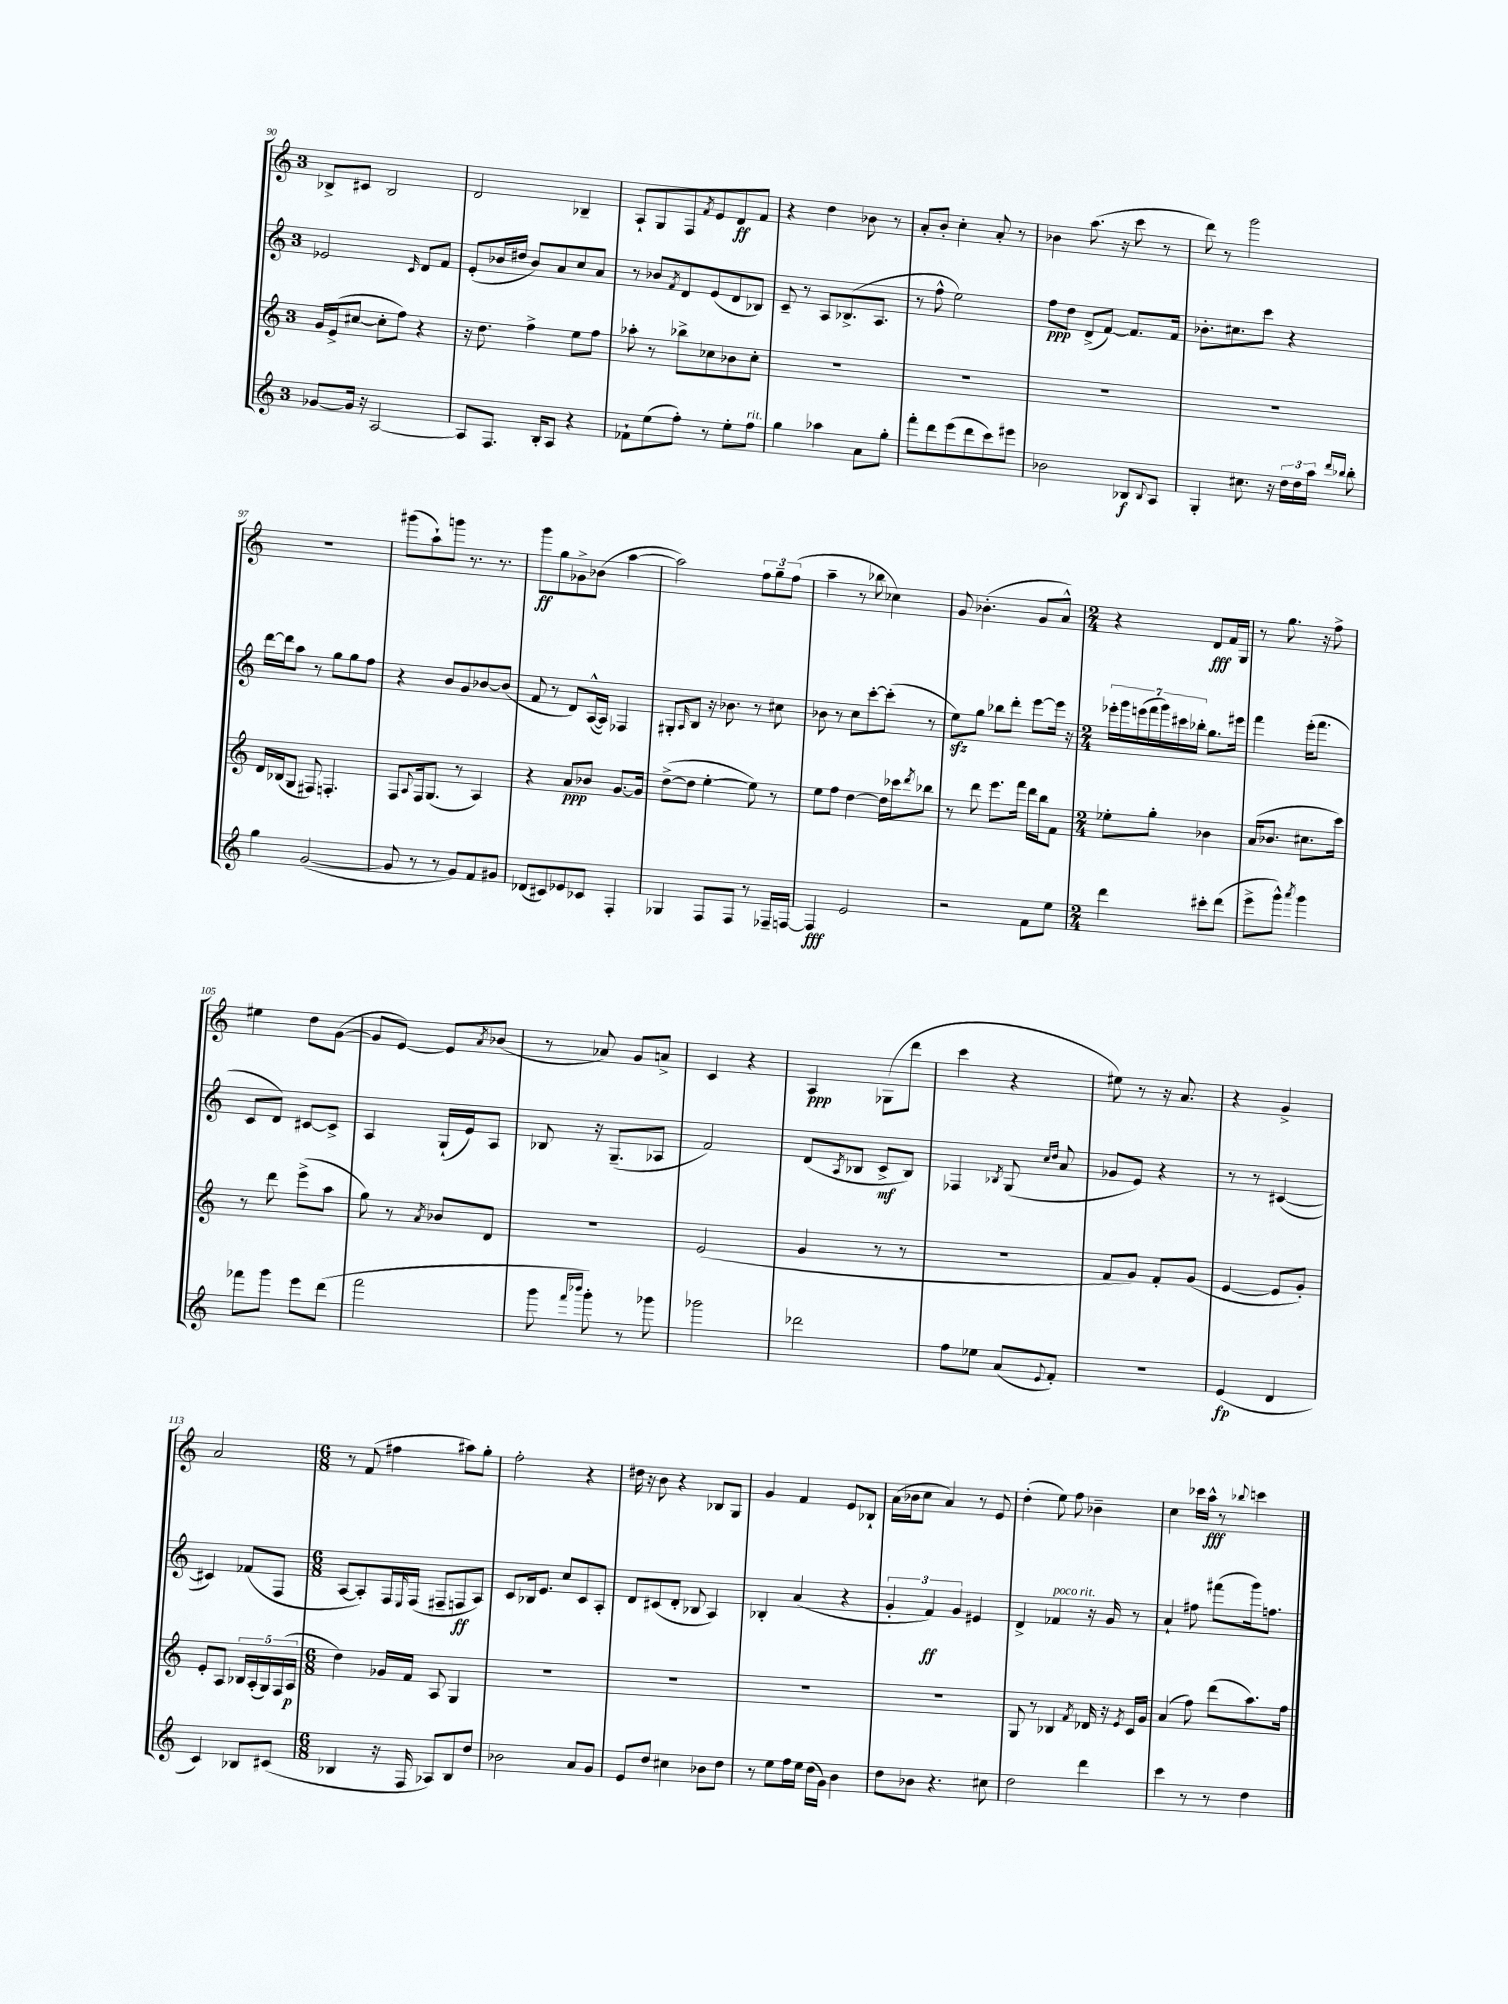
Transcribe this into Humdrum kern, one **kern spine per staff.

**kern	**kern	**kern	**kern
*staff4	*staff3	*staff2	*staff1
*clefG2	*clefG2	*clefG2	*clefG2
*k[]	*k[]	*k[]	*k[]
*M3/4	*M3/4	*M3/4	*M3/4
[8g-/L	16g/LL	2e-/	8B-^/L
.	(16e^/J	.	.
16g-/]Jk	[8cc#/J	.	8c#/J
16r	.	.	.
[2A/	8cc#'\]L	.	2B-/
.	8ff\J)	.	.
.	.	16qqc/	.
.	4r	8d/L	.
.	.	8f/J	.
=	=	=	=
8A/]L	16r	(8e'/L	2d/
.	8.dd\	.	.
8.F/J	.	16b-/L	.
.	.	16dd#/JJ	.
.	4ff^\	8b-/L)	.
16B'/LK	.	.	.
8A/J	.	8a/	.
4r	8ee\L	8cc/	4B-~/
.	8ff\J	8a/J	.
=	=	=	=
8f-`\L	8aa-'\	8r	8A`/L
(8ee\	8r	8b-/L	8G/
.	.	8qf/	.
8ff'\J)	8bb-^\L	8d/	8F/
.	.	.	8qf/
8r	8cc-\	(8e/	8e/
8ee'\L	8b-\	8d/	8d/
8ff\J	8cc-'\J	8B-/J)	8f/J
=	=	=	=
4gg\	2.r	8c~/	4r
.	.	8r	.
4aa-\	.	8A/L	4dd\
.	.	(8.B-^/	.
8a\L	.	.	8b-\
.	.	8.A/J	.
8gg'\J	.	.	8r
=	=	=	=
8fff'\L	2.r	8r	8a'/L
8ddd\	.	8ff^^\	8b'/J
(8eee\	.	2ee\)	4cc'\
8ddd\	.	.	.
8ccc\)	.	.	8a'/
8eee#\J	.	.	8r
=	=	=	=
2b-\	2.r	8ff\L	4b-\
.	.	8dd\J	.
.	.	(8d^/L	(8.aa\
.	.	[8f/J)	.
.	.	.	16r
8B-/L	.	8.f/]L	8ccc\
8qqB-/	.	.	.
8A/J	.	.	8r
.	.	16f/Jk	.
=	=	=	=
4G'/	2.r	8.b-'\L	8ddd\)
.	.	.	8r
.	.	8.cc#\	.
8.cc#\	.	.	2ggg\
.	.	8ccc\J	.
16r	.	.	.
24dd\LL	.	4r	.
24dd\	.	.	.
24aa\JJ	.	.	.
16qqddd/LL	.	.	.
16qqbb-/JJ	.	.	.
8bb-'\	.	.	.
=	=	=	=
4gg\	16d/LL	[16ddd\LL	2.r
.	(16B-/J	16ddd\]J	.
.	8G/J	8aa\J	.
([2g/	8F#/)	8r	.
.	4.F'/	8gg\L	.
.	.	8gg\	.
.	.	8ff\J	.
=	=	=	=
8g/]	8F/L	4r	(8ggg#\L
.	8qqA/	.	.
8r	16F/k	.	8aa`\)
.	(8.G/J	.	.
8r	.	8b/L	8ggg\J
8g/L)	8r	8g/	8.r
8f/	4A/)	[8b-/	.
.	.	.	8.r
8g#/J	.	(8b-/]J	.
=	=	=	=
(8d-/L	4r	8f/	8ggg\L
8c#/)	.	8r	8gg\
8e-/	8a/L	8d/L)	8g-^\
8c-/J	8b-/J	([16A^^/L	(8b-\J
.	.	16A/]JJ)	.
4F'/	[8.g/L	4F-/	[4aa\
.	16g/]Jk	.	.
=	=	=	=
4G-/	([8dd^\L	8G#'/L	2aa\])
.	.	16qqA/	.
.	8dd\]J	8B/J	.
8F/L	[4ee'\	16r	.
.	.	8.b-\	.
8F/J	.	.	.
8r	8ee\])	8r	12ff\L
.	.	.	12gg~\
16F-~/LL	8r	8cc#\	.
.	.	.	(12ff\J
[16F/JJ	.	.	.
=	=	=	=
4F/]	8ee\L	8b-\	4aa~\
.	8ff\J	8r	.
2e/	[4dd\	8cc\L	8r
.	.	[8ccc'\	8bb-\
.	16dd\]LL	(8ccc'\]J	4cc-\)
.	16ccc-\J	.	.
.	8qddd/	.	.
.	8bb-\J	8r	.
=	=	=	=
2r	8r	8ee\L)	8g/
.	8ddd\	8gg\J	(4.b-'\
.	8.eee\L	8bb-\L	.
.	.	8ddd'\J	.
.	16fff\Jk	.	.
8f\L	16ddd\LL	[8eee\L	8g/L
.	16bb\J	.	.
8ee\J	8f\J	16eee\]Jk	8a^^/J)
.	.	16r	.
=	=	=	=
*M2/4	*M2/4	*M2/4	*M2/4
4ddd\	8ee-'\L	28eee-'\LL	4r
.	.	28ggg\	.
.	.	(28eee\	.
.	.	28fff\	.
.	8gg'\J	.	.
.	.	28ggg\)	.
.	.	28ccc#\	.
.	.	28bb-'\JJ	.
8ccc#'\L	4b-\	8.gg\L	8d/L
(8ddd\J	.	.	16f/L
.	.	16eee#\Jk	16G/JJ
=	=	=	=
8eee^\L	(16a/LK	4fff\	8r
.	8.b-/J	.	.
8ggg^^\J)	.	.	8.gg\
8qaaa/	.	.	.
4ggg\	8.cc#\L	(16eee'\LK	.
.	.	8.fff\J	16r
.	.	.	8ff^\
.	16ccc\Jk)	.	.
=	=	=	=
8fff-\L	8r	8c/L	4ee#\
8ggg\J	8ddd\	8d/J)	.
8eee\L	(8eee^\L	[8c#/L	8dd\L
(8ddd\J	8aa\J	8c#^/]J	([8g\J
=	=	=	=
2fff\	8gg\)	4A/	8g/]L
.	8r	.	[8e/J)
.	8qa/	.	.
.	8b-/L	(16G`/LL	8e/]L
.	.	16e/J)	.
.	.	.	8qa/
.	8d/J	8A/J	(8b-/J
=	=	=	=
8ggg\	2r	8B-/	8r
16qqfff/LL	.	.	.
16qqbbb-/JJ	.	.	.
8ggg'\)	.	16r	8a-/)
.	.	(8.G~/L	.
8r	.	.	8g/L
8ggg-\	.	8A-/J	8a^/J
=	=	=	=
2ggg-\	(2e/	2f/)	4c/
.	.	.	4r
=	=	=	=
2ddd-\	4g/	(8d/L	4A/
.	.	8qA/	.
.	.	8B-/J	.
.	8r	8c^/L	(8G-\L
.	8r	8B-/J)	8ddd\J
=	=	=	=
8ff\L	2r	4F-/	4ccc\
8ee-\J	.	.	.
.	.	8qB-/	.
(8a/L	.	(8G/	4r
.	.	16qqcc/LL	.
8qqe/	.	16qqdd/JJ	.
8f'/J)	.	8a/	.
=	=	=	=
2r	8f/L	8g-/L	8ee#\)
.	8g/J)	8e/J)	8r
.	8f'/L	4r	16r
.	.	.	8.a/
.	(8g/J	.	.
=	=	=	=
(4e/	[4e/	8r	4r
.	.	8r	.
4d/	8e/]L	([4c#/	4g^/
.	8g'/J)	.	.
=	=	=	=
4c/)	8e'/L	4c#/])	2a/
.	8A/J	.	.
8B-/L	20B-/LL	(8f-/L	.
.	(20A'/	.	.
.	20G/)	.	.
(8c#/J	.	8F/J	.
.	(20F/	.	.
.	20A/JJ	.	.
=	=	=	=
*M6/8	*M6/8	*M6/8	*M6/8
4B-/	4dd\)	[8A/L	8r
.	.	8A'/])	(8f/
16r	16g-/LL	16F/L	4ff#\
.	.	16qqE/	.
16F/	16f/JJ	(16F/JJ	.
8A-/L)	8A/	8F#~/L	.
8B-/	4G/	8F/	8aa#\L)
8dd/J	.	8A/J)	8gg'\J
=	=	=	=
2b-\	2.r	8c/L	2ff'\
.	.	16B-/k	.
.	.	8.e/J	.
.	.	8cc/L	.
8a/L	.	8c/	4r
8g/J	.	8A'/J	.
=	=	=	=
8e/L	2.r	8d/L	16dd#\
.	.	.	16r
8dd/J	.	(8c#/	8b\
4cc#\	.	8d'/J	4r
.	.	8B-/	.
8b-\L	.	4A/)	8B-/L
8dd\J	.	.	8G/J
=	=	=	=
8r	2.r	4B-'/	4g/
8ee\L	.	.	.
16ff\L	.	(4a/	4f/
16ee\JJ	.	.	.
(16dd\LL	.	.	.
16g\JJ)	.	.	.
4b\	.	4r	8e/L
.	.	.	8B-`/J
=	=	=	=
8dd\L	2.r	6g'/	(16a\LL
.	.	.	16b-\J
8b-\J	.	.	8cc\J
.	.	6f/)	.
4.r	.	.	4a/)
.	.	6g/	.
.	.	4e#/	8r
8cc#\	.	.	8e/
=	=	=	=
2dd\	8G/	4d^/	(4dd'\
.	8r	.	.
.	4B-/	4f-/	8ee\)
.	.	.	8ff\
.	8qf/	.	.
4ddd\	16d-/	16r	4b-~\
.	16r	16g/	.
.	8qe/	.	.
.	16c/LL	8r	.
.	16g/JJ	.	.
=	=	=	=
4ccc\	(4a/	4a`/	4cc\
8r	8ff\)	8ff#\	16ccc-\LL
.	.	.	16aa^^\JJ
8r	(8ddd\L	(8fff#\L	8r
.	.	.	8qqbb-/
4dd\	8.aa\)	16ggg\k)	4ccc\
.	.	8.ff\J	.
.	16ff\Jk	.	.
==	==	==	==
*-	*-	*-	*-
